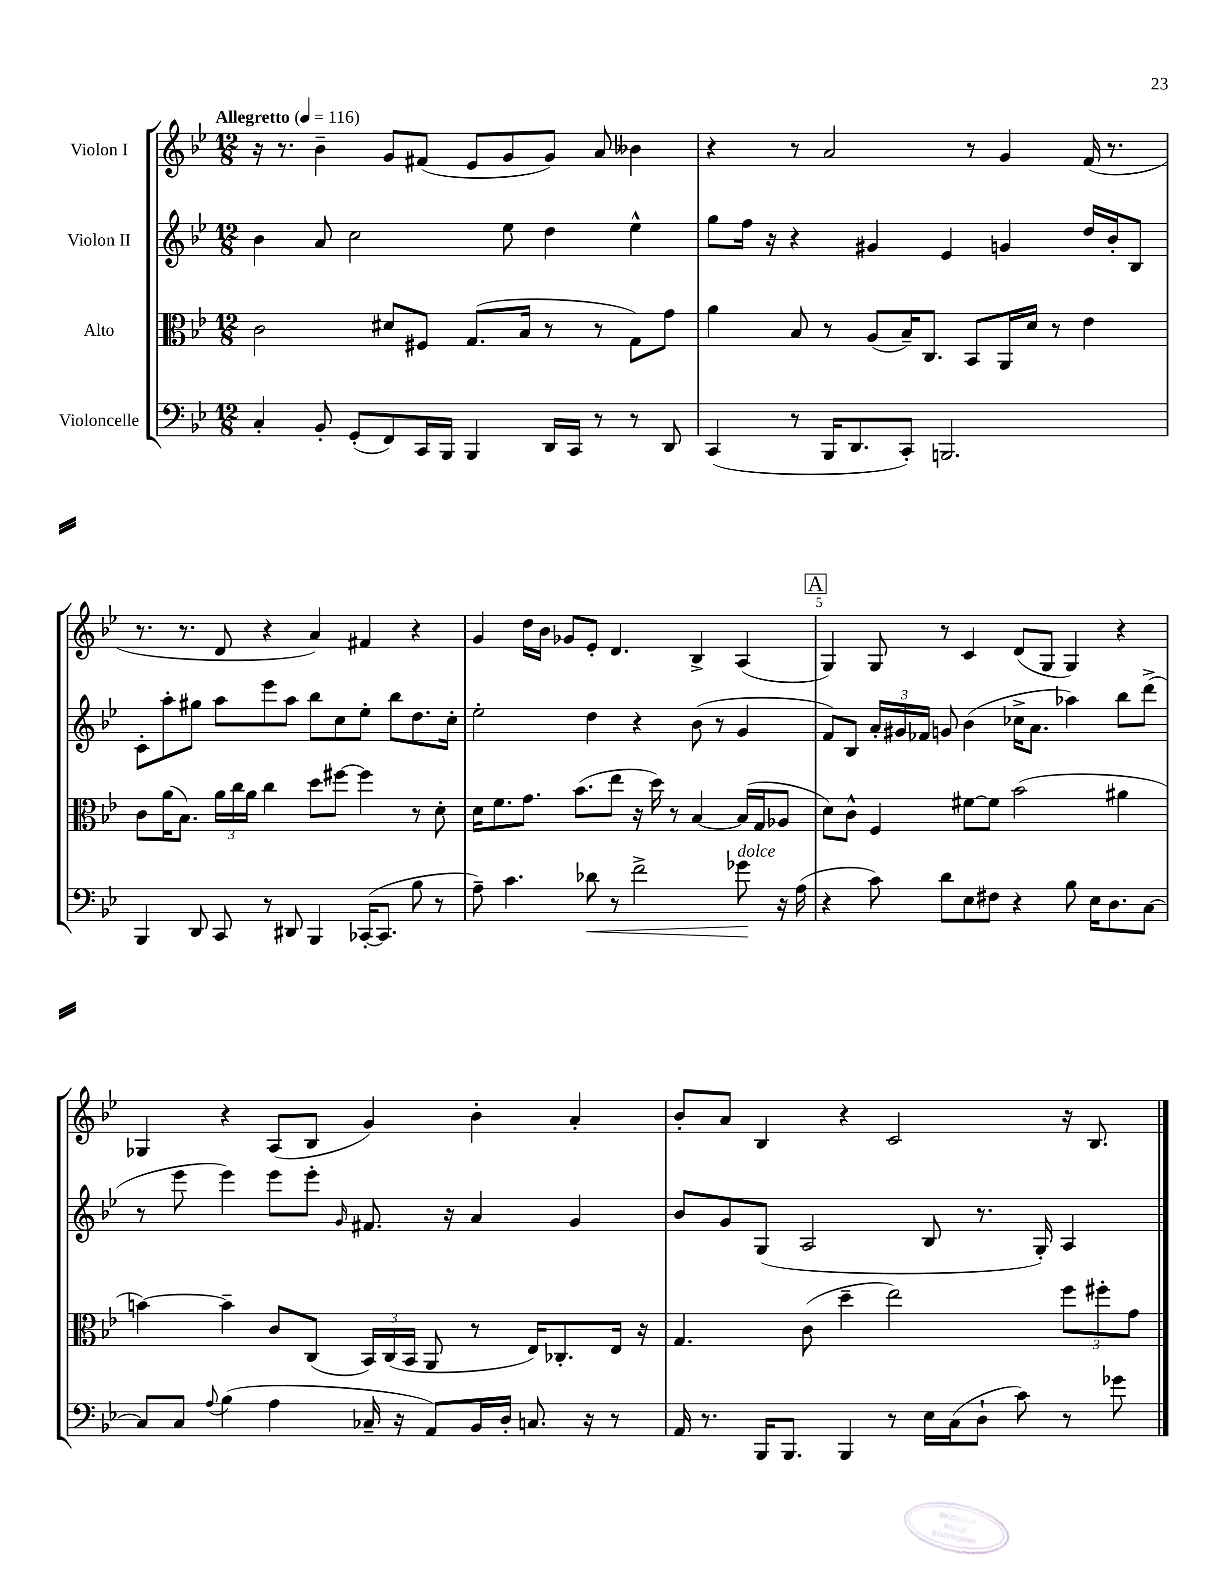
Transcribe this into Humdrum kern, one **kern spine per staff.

**kern	**kern	**kern	**kern
*staff4	*staff3	*staff2	*staff1
*clefF4	*clefC3	*clefG2	*clefG2
*k[b-e-]	*k[b-e-]	*k[b-e-]	*k[b-e-]
*M12/8	*M12/8	*M12/8	*M12/8
*MM116	*MM116	*MM116	*MM116
4C'	2c	4b-	16r
.	.	.	8.r
8BB-'	.	8a	4b-~
(8GG'	.	2cc	.
8FF)	8d#	.	8g
16CC	8F#	.	(8f#
16BBB-	.	.	.
4BBB-	(8.G	.	8e-
.	.	8ee-	8g
.	16B-	.	.
16DD	8r	4dd	8g)
16CC	.	.	.
8r	8r	.	8a
8r	8G)	4ee-^^	4b--
8DD	8g	.	.
=	=	=	=
(4CC	4a	8gg	4r
.	.	16ff	.
.	.	16r	.
8r	8B-	4r	8r
16BBB-	8r	.	2a
8.DD	.	.	.
.	(8A	4g#	.
8CC')	16B-~)	.	.
.	8.C	.	.
2.BBB	.	4e-	.
.	8BB-	.	8r
.	16AA	4g	4g
.	16d	.	.
.	8r	.	.
.	4e-	16dd	(16f
.	.	16b-'	8.r
.	.	8B-	.
=	=	=	=
4BBB-	8c	8c'	8.r
.	(16a	8aa'	.
.	8.B-)	.	8.r
8DD	.	8gg#	.
8CC	24a	8aa	8d
.	24cc	.	.
.	24a	.	.
8r	4cc	8eee-	4r
8DD#	.	8aa	.
4BBB-	8dd	8bb-	4a)
.	[8ff#	8cc	.
([16CC-'	4ff#]	8ee-'	4f#
8.CC-]	.	.	.
.	.	8bb-	.
8B-	8r	8.dd	4r
8r	8d'	.	.
.	.	16cc'	.
=	=	=	=
8A~)	16d	2ee-'	4g
.	8.f	.	.
4.c	.	.	.
.	8.g	.	16dd
.	.	.	16b-
.	.	.	8g-
.	(8.b-	.	.
8d-	.	4dd	8e-'
8r	8ee-	.	4.d
2f^	16r	4r	.
.	16dd)	.	.
.	8r	.	.
.	[4B-	(8b-	4B-^
.	.	8r	.
8g-	(16B-]	4g	(4A
.	16G	.	.
16r	8A-	.	.
(16A	.	.	.
=	=	=	=
4r	8d)	8f)	4G)
.	8c^^	8B-	.
8c)	4F	24a'	8G
.	.	24g#	.
.	.	24f-	.
8d	.	8g	8r
8E-	[8f#	(4b-	4c
8F#	8f#]	.	.
4r	(2b-	16cc-^	(8d
.	.	8.a	.
.	.	.	8G
8B-	.	4aa-)	4G)
16E-	.	.	.
8.D	.	.	.
.	4a#	8bb-	4r
[8C	.	(8ddd^	.
=	=	=	=
8C]	[4b)	8r	4G-
8C	.	8eee-	.
8qqA	.	.	.
(4B-	4b~]	4eee-)	4r
4A	8c	8eee-	(8A
.	(8C	8eee-'	8B-
.	.	16qqg	.
16C-~	24BB-)	8.f#	4g)
.	(24C	.	.
16r	.	.	.
.	24BB-	.	.
8AA)	8AA	.	.
.	.	16r	.
16BB-	8r	4a	4b-'
16D'	.	.	.
8.C	16E-)	.	.
.	8.C-'	.	.
.	.	4g	4a'
16r	.	.	.
8r	16E-	.	.
.	16r	.	.
=	=	=	=
16AA	4.G	8b-	8b-'
8.r	.	.	.
.	.	8g	8a
16BBB-	.	(8G	4B-
8.BBB-	.	.	.
.	(8c	2A	.
4BBB-	4dd~	.	4r
8r	2ee-)	.	2c
16E-	.	8B-	.
(16C	.	.	.
8D`	.	8.r	.
8c)	.	.	.
.	.	16G')	.
8r	12ff	4A	16r
.	.	.	8.B-
.	12ff#'	.	.
8g-	.	.	.
.	12g	.	.
==	==	==	==
*-	*-	*-	*-
